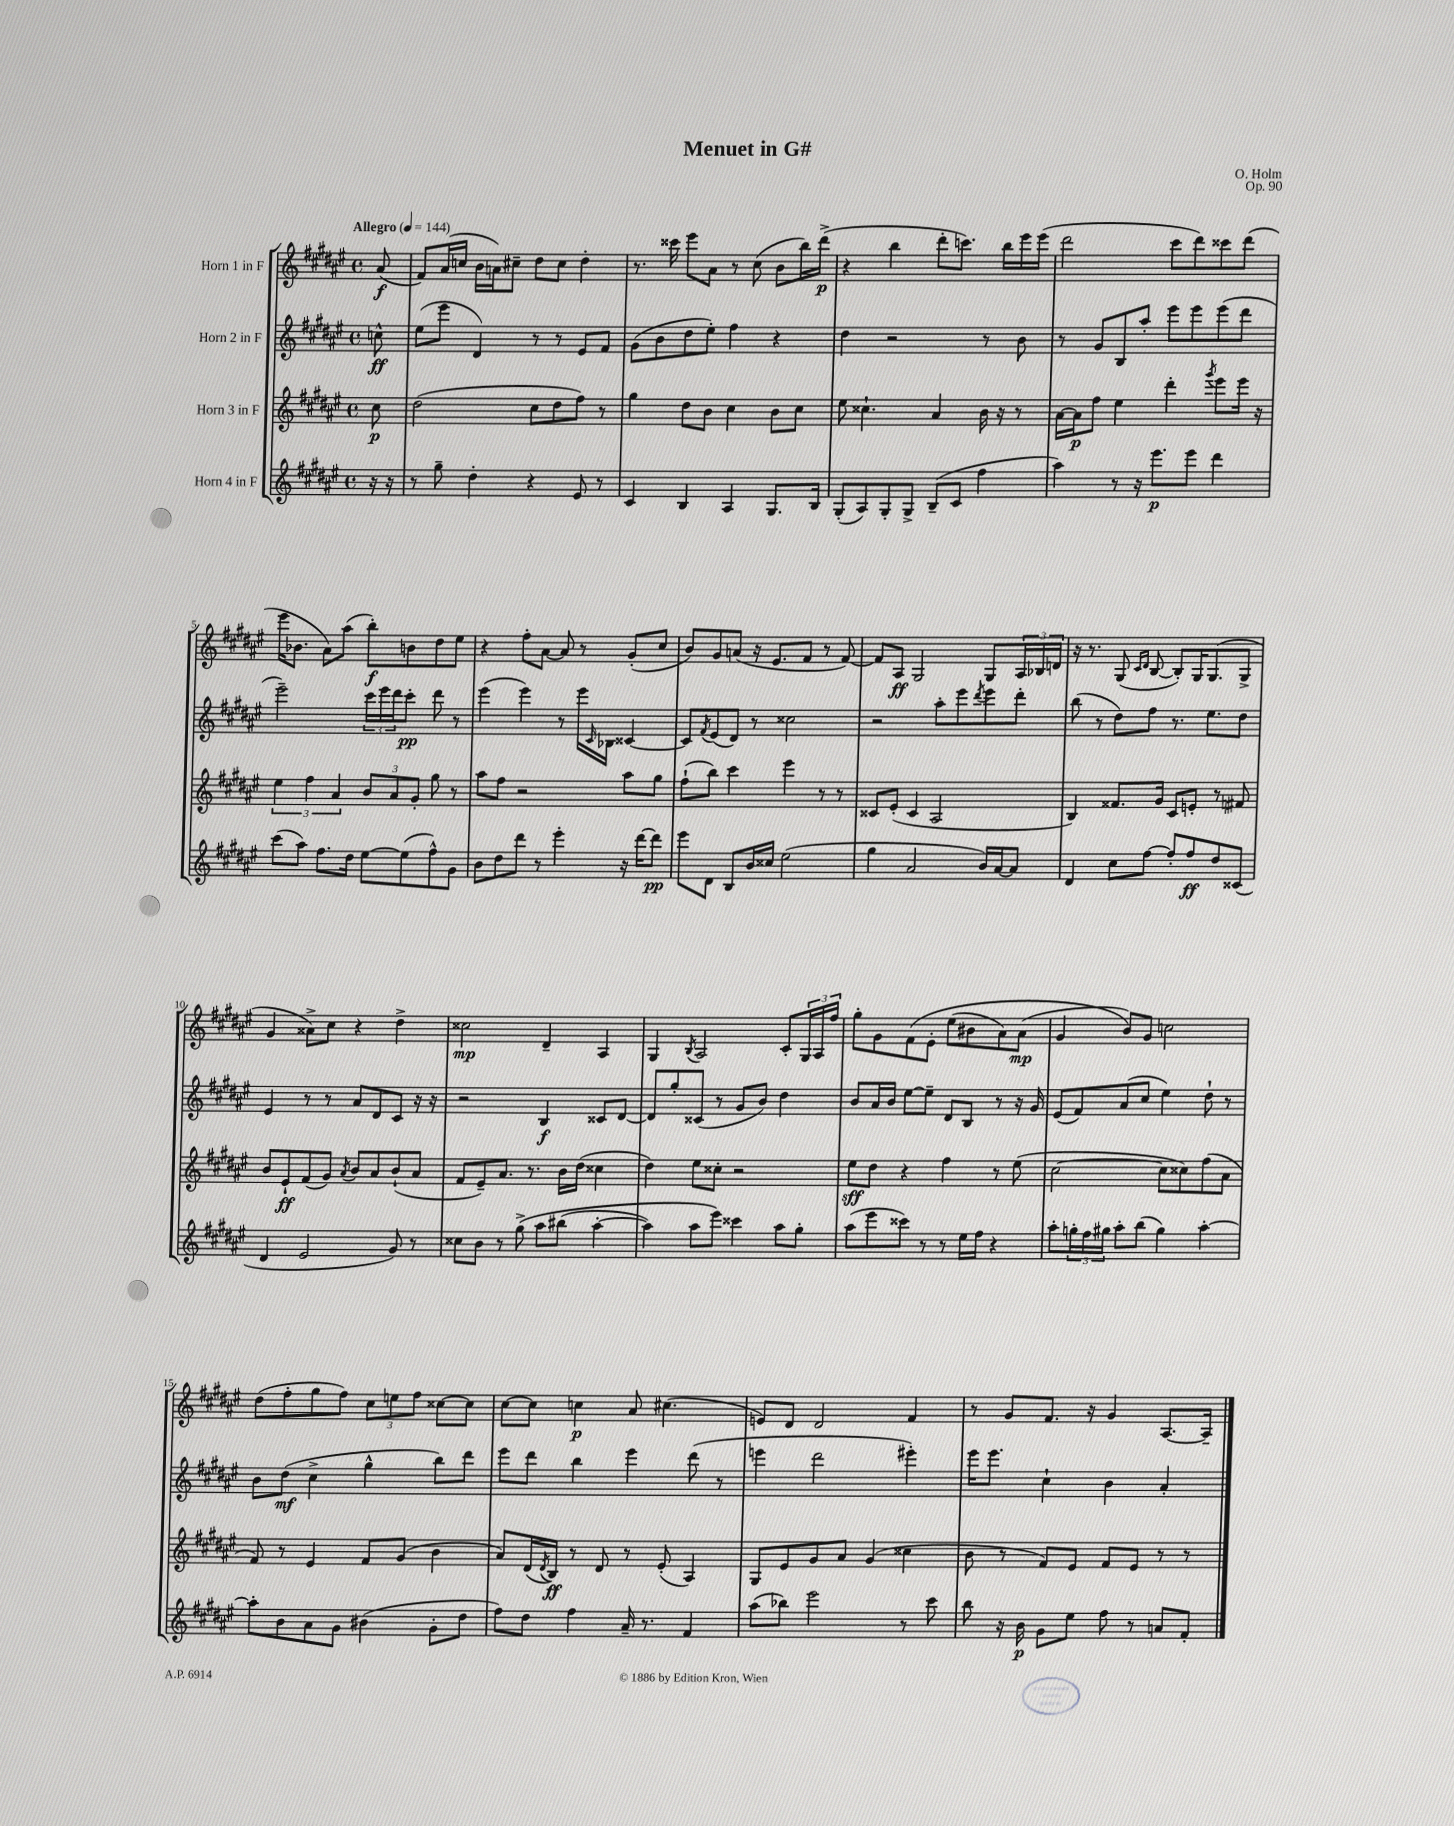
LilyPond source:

\header { title = "Menuet in G#" composer = "O. Holm" opus = "Op. 90" }
<<
\new StaffGroup <<
\new Staff = "s0" \with { instrumentName = "Horn 1 in F" } {
    \clef treble \key fis \major \defaultTimeSignature \time 4/4 \partial 8 \tempo "Allegro" 4 = 144
    ais'8\f( |
    fis'8) ais'16( c''16 b'16 a'16) cis''8-- dis''8 cis''8 dis''4-. |
    r8. cisis'''16 eis'''8 ais'8 r8 cis''8( b'8 b''16) dis'''16->\p( |
    r4 b''4 dis'''8-. c'''8.) b''16 eis'''16 eis'''16( |
    dis'''2 cis'''8 dis'''8) cisis'''8 dis'''8( |
    eis'''16 bes'8. ais'8) ais''8( b''8-.\f) b'8 dis''8 eis''8 |
    r4 fis''8-. ais'8~ ais'8 r8 gis'8-.( cis''8 |
    b'8) gis'8 a'8( r16 eis'8. fis'8 r8 fis'8~) |
    fis'8 ais8\ff gis2 gis8 \tuplet 3/2 { ais16 bes16 d'16 } |
    r16 r8. gis8( \grace { cis'16 dis'16 } b8~ b8-.) gis16 gis8.( gis8-> |
    gis'4 aisis'8->) cis''8 r4 dis''4-> |
    cisis''2\mp dis'4-- ais4 |
    gis4 \acciaccatura { b8 } ais2 cis'8-. \tuplet 3/2 { gis16 ais16 fis''16 } |
    gis''8-. gis'8 fis'8\( eis'8-. eis''8( bis'8 ais'8) ais'8\mp( |
    gis'4 b'8)\) gis'8 c''2 |
    dis''8( fis''8-. gis''8 fis''8) \tuplet 3/2 { cis''8 e''8 fis''8 } cisis''8~ cisis''8 |
    cis''8~ cis''8 c''4\p ais'8 cis''4.( |
    e'8) dis'8 dis'2 fis'4 |
    r8 gis'8 fis'8. r16 gis'4 ais8.~ ais16-- \bar "|." |
}
\new Staff = "s1" \with { instrumentName = "Horn 2 in F" } {
    \clef treble \key fis \major \defaultTimeSignature \time 4/4 \partial 8
    c''8-^\ff |
    eis''8( eis'''8 dis'4) r8 r8 eis'8 fis'8 |
    gis'8( b'8 dis''8 eis''8-.) fis''4 r4 |
    dis''4 r2 r8 b'8 |
    r8 gis'8 b8 ais''8-. eis'''8 eis'''8 eis'''8( dis'''8 |
    eis'''2--) \tuplet 3/2 { cis'''16 eis'''16 dis'''16 } cis'''8-.\pp dis'''8 r8 |
    eis'''4( eis'''4) r8 eis'''16 \grace { cis'16 } bes16 cisis'4~ |
    cisis'8 \acciaccatura { fis'8 } eis'8( dis'8) r8 cisis''2 |
    r2 ais''8-. eis'''8 \acciaccatura { dis'''8 } eis'''8 dis'''8-. |
    b''8( r8 dis''8) fis''8 r8. eis''8. dis''8 |
    eis'4 r8 r8 ais'8 dis'8 cis'8 r16 r16 |
    r2 b4\f cisis'8 dis'8~ |
    dis'8 gis''8-. cisis'8( r8 gis'8 b'8) dis''4 |
    b'8 ais'16 b'16 eis''8~ eis''8-- dis'8 b8 r8 r16 gis'16 |
    eis'8( fis'8) ais'8( cis''8 eis''4) dis''8-! r8 |
    b'8 dis''8\mf( cis''4-> gis''4-^ b''8) dis'''8 |
    eis'''8 dis'''8 b''4 eis'''4 dis'''8( r8 |
    e'''4 dis'''2 eis'''4-.) |
    eis'''16 eis'''8. cis''4-! b'4 ais'4-. \bar "|." |
}
\new Staff = "s2" \with { instrumentName = "Horn 3 in F" } {
    \clef treble \key fis \major \defaultTimeSignature \time 4/4 \partial 8
    cis''8\p |
    dis''2( cis''8 dis''8 fis''8) r8 |
    gis''4 dis''8 b'8 cis''4 b'8 cis''8 |
    eis''8 cisis''4.-! ais'4 b'16 r16 r8 |
    ais'16~ ais'16\p fis''8 eis''4 dis'''4-. \acciaccatura { gis'''8 } eis'''8 eis'''16 r16 |
    \tuplet 3/2 { eis''4 fis''4 ais'4 } \tuplet 3/2 { b'8 ais'8 gis'8-. } gis''8 r8 |
    ais''8 fis''8 r2 ais''8 gis''8 |
    fis''8-!( b''8) cis'''4 eis'''4 r8 r8 |
    cisis'8 eis'8-.( cisis'4 ais2 |
    b4) fisis'8. gis'16 cis'8 e'8-. r8 fis'8 |
    b'8 eis'8-!\ff fis'8( gis'8) \acciaccatura { ais'8 } b'8 ais'8 b'8-!( ais'8 |
    fis'8 eis'8--) ais'8. r8. b'16 dis''16( cisis''4 |
    dis''4) eis''8 cisis''8-. r2 |
    eis''8\sff dis''8 r4 fis''4 r8 eis''8( |
    cis''2~ cis''8 cisis''8) fis''8( ais'8 |
    fis'8) r8 eis'4 fis'8 gis'8( b'4 |
    ais'8) dis'16( \acciaccatura { dis'8 } b16\ff) r8 dis'8 r8 eis'8-.( ais4) |
    gis8 eis'8 gis'8 ais'8 gis'4( cisis''4 |
    b'8 r8 fis'8) eis'8 fis'8 eis'8 r8 r8 \bar "|." |
}
\new Staff = "s3" \with { instrumentName = "Horn 4 in F" } {
    \clef treble \key fis \major \defaultTimeSignature \time 4/4 \partial 8
    r16 r16 |
    r8 gis''8-- dis''4-. r4 eis'8 r8 |
    cis'4 b4 ais4 gis8. b16 |
    gis8-.( ais8) gis8-. gis8-> b8--( cis'8 fis''4 |
    ais''4) r8 r16 eis'''8.\p eis'''8 dis'''4 |
    cis'''8( ais''8) fis''8. dis''16 eis''8~ eis''8( fis''8-^) gis'8 |
    b'8 dis''8 dis'''8 r8 eis'''4-. r16 dis'''16~ dis'''8\pp |
    eis'''8 dis'8 b8 b'16 cisis''16 eis''2( |
    gis''4 ais'2 b'16) ais'16~ ais'8 |
    dis'4 cis''8 fis''8~ fis''8-. fis''8\ff dis''8 cisis'8( |
    dis'4 eis'2 gis'8) r8 |
    cisis''8 b'8 r8 gis''8->\( ais''8 bis''8( ais''4~-. |
    ais''4) ais''8 eis'''8\) cisis'''4 ais''8 gis''8-. |
    ais''8( eis'''8 cisis'''8) r8 r8 eis''16 fis''16 r4 |
    ais''8-. \tuplet 3/2 { g''16-. fis''16 gis''16 } ais''8-. b''8( gis''4) ais''4~-. |
    ais''8-. b'8 ais'8 gis'8 bis'4( gis'8-. dis''8 |
    fis''8) dis''8 fis''4 ais'16-- r8. fis'4 |
    ais''8( bes''8) eis'''2 r8 cis'''8 |
    b''8 r16 b'16\p gis'8 eis''8 fis''8 r8 a'8 fis'8-. \bar "|." |
}
>>
>>
